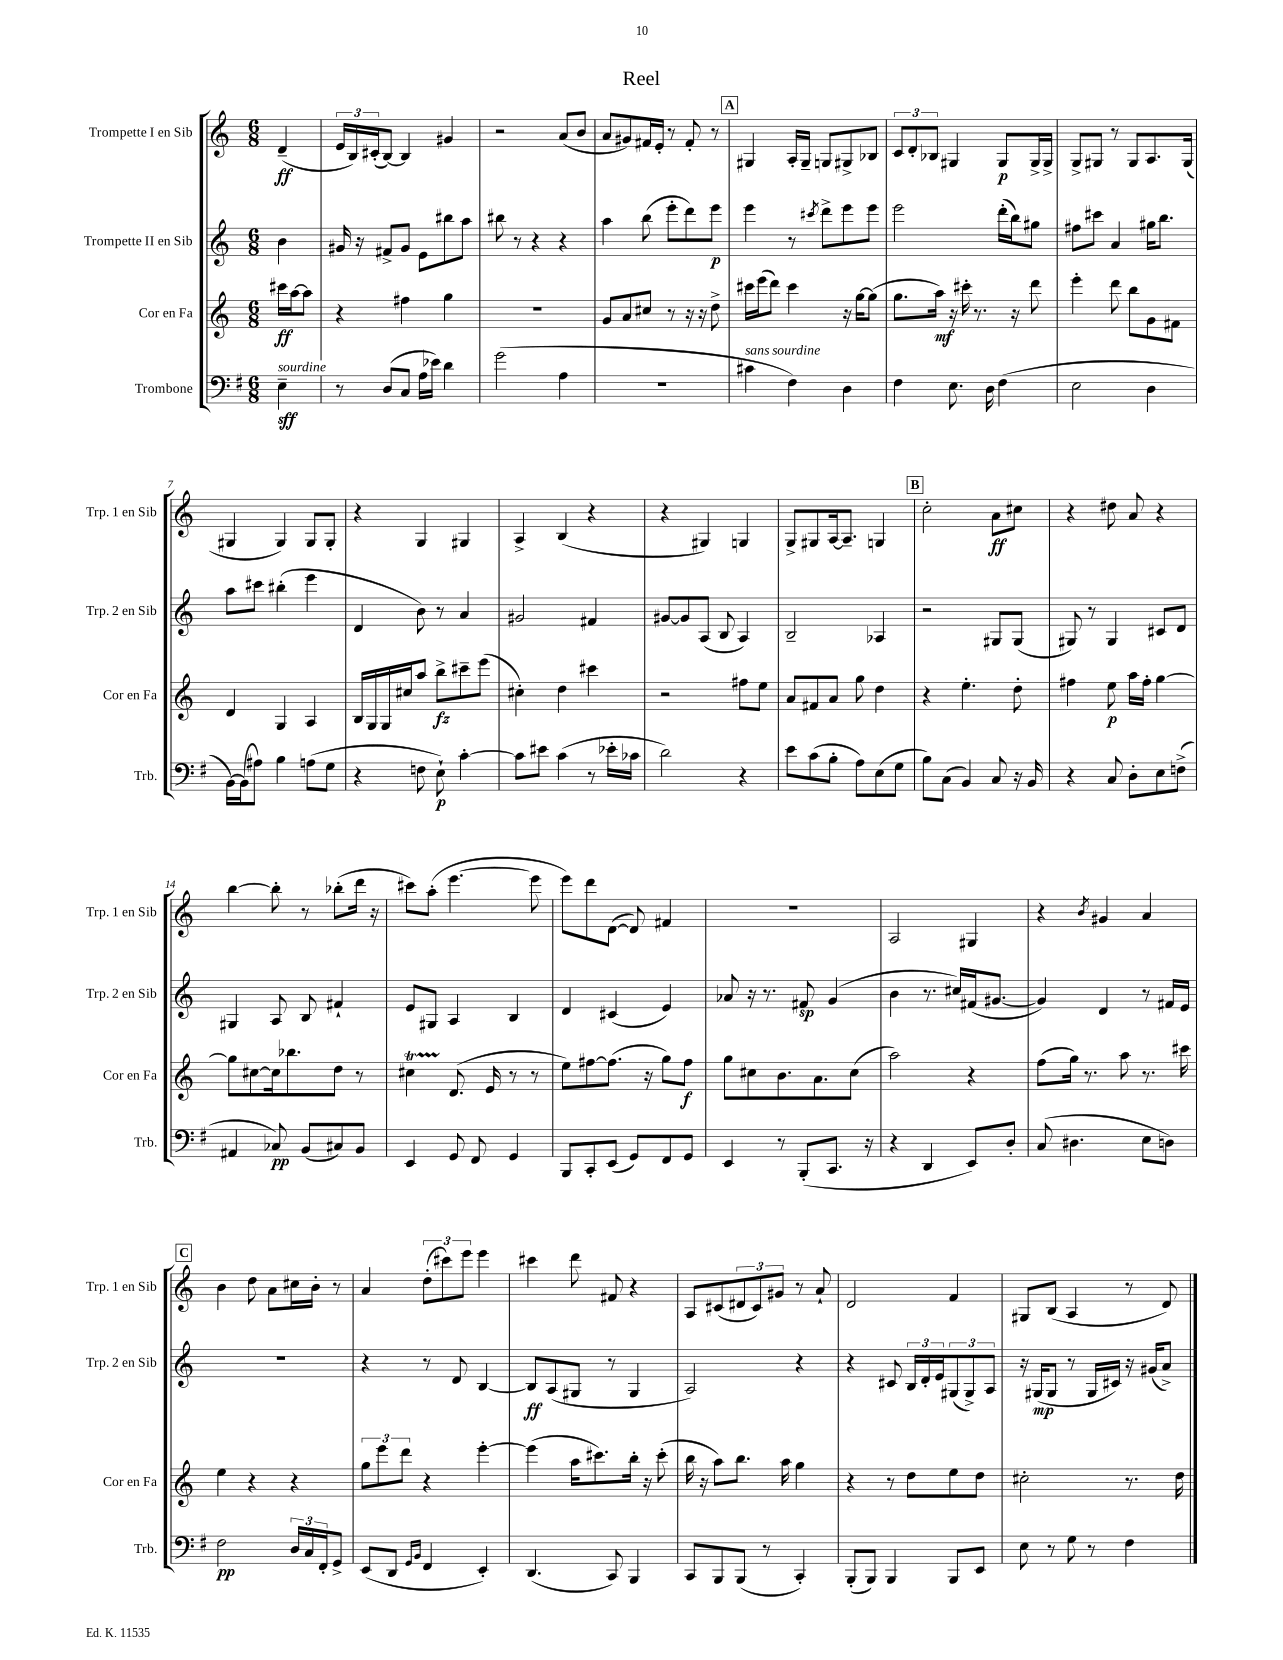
\header { title = "Reel" }
<<
\new StaffGroup <<
\new Staff = "s0" \with { instrumentName = "Trompette I en Sib" shortInstrumentName = "Trp. 1 en Sib" } {
    \clef treble \key c \major \numericTimeSignature \time 6/8 \partial 4
    d'4--\ff( |
    \tuplet 3/2 { e'16 b16) cis'16-.( } b8~) b4 gis'4 |
    r2 a'8( b'8 |
    a'8 gis'8) fis'16 e'16-. r8 fis'8-. r8 |
    \mark \markup { \box "A" } gis4 a16-. gis16-- g8 gis8-> bes8 |
    \tuplet 3/2 { c'8 d'8-. bes8 } gis4 gis8\p gis16-> gis16-> |
    g8-> gis8 r8 gis8 a8. gis16( |
    gis4 gis4) gis8 gis8-. |
    r4 g4 gis4 |
    a4-> b4( r4 |
    r4 gis4) g4 |
    g8-> gis8 a16~ a8.-- g4 |
    \mark \markup { \box "B" } c''2-. a'8\ff cis''8 |
    r4 dis''8 a'8 r4 |
    b''4~ b''8-. r8 bes''8-.( d'''16 r16 |
    cis'''8) a''8-.( e'''4.~ e'''8 |
    e'''8) d'''8 d'8~( d'8) fis'4 |
    R2. |
    a2 gis4 |
    r4 \acciaccatura { b'8 } gis'4 a'4 |
    \mark \markup { \box "C" } b'4 d''8 a'8 cis''16 b'16-. r8 |
    a'4 \tuplet 3/2 { d''8-.( cis'''8) e'''8 } e'''4 |
    cis'''4 d'''8 fis'8 r4 |
    a8 cis'8( \tuplet 3/2 { dis'8 cis'8) gis'8 } r8 a'8-! |
    d'2 f'4 |
    gis8 b8( a4 r8 d'8) \bar "|." |
}
\new Staff = "s1" \with { instrumentName = "Trompette II en Sib" shortInstrumentName = "Trp. 2 en Sib" } {
    \clef treble \key c \major \numericTimeSignature \time 6/8 \partial 4
    b'4 |
    gis'16 r16 fis'8-> gis'8 e'8 bis''8 a''8 |
    bis''8 r8 r4 r4 |
    a''4 b''8( e'''8-. d'''8) e'''8\p |
    \mark \markup { \box "A" } e'''4 r8 \acciaccatura { cis'''8 } d'''8-> e'''8 e'''8 |
    e'''2 d'''16-.( b''16) gis''8 |
    fis''8 cis'''8 a'4 gis''16 b''8. |
    a''8 cis'''8 bis''4-.( e'''4 |
    d'4 b'8) r8 a'4 |
    gis'2 fis'4 |
    gis'8~ gis'8 a8( b8 a4) |
    b2-- aes4 |
    \mark \markup { \box "B" } r2 gis8 gis8( |
    gis8) r8 gis4 cis'8 d'8 |
    gis4 a8 b8 fis'4-! |
    e'8 gis8 a4 b4 |
    d'4 cis'4( e'4) |
    aes'8 r16 r8. fis'8\sp g'4( |
    b'4 r8. cis''16) fis'16( gis'8.~ |
    gis'4) d'4 r8 fis'16 e'16 |
    \mark \markup { \box "C" } R2. |
    r4 r8 d'8 b4~ |
    b8\ff a8( gis8 r8 gis4 |
    a2) r4 |
    r4 cis'8 \tuplet 3/2 { b16 d'16-. e'16 } \tuplet 3/2 { gis8( gis8->) a8 } |
    r16 gis16\mp( gis8 r8 gis16 cis'16) r16 gis'16( a'8->) \bar "|." |
}
\new Staff = "s2" \with { instrumentName = "Cor en Fa" shortInstrumentName = "Cor en Fa" } {
    \clef treble \key c \major \numericTimeSignature \time 6/8 \partial 4
    cis'''16\ff a''16~ a''8 |
    r4 fis''4 g''4 |
    R2. |
    g'8 a'8 cis''8 r8 r16 r16 d''8-> |
    \mark \markup { \box "A" } cis'''16 e'''16( d'''8) cis'''4 r16 g''16~ g''8( |
    g''8. a''16\mf) r16 cis'''16-. r8. r16 d'''8 |
    e'''4-. d'''8 b''8 g'8 fis'8 |
    d'4 g4 a4 |
    b16 g16 g16 cis''16 a''8 b''8->\fz cis'''8-- e'''8( |
    cis''4-.) d''4 cis'''4 |
    r2 fis''8 e''8 |
    a'8 fis'8 a'8 g''8 d''4 |
    \mark \markup { \box "B" } r4 e''4.-. d''8-. |
    fis''4 e''8\p a''16 fis''16-. g''4~ |
    g''8 cis''8~ cis''16 bes''8. d''8 r8 |
    cis''4\startTrillSpan d'8.\stopTrillSpan( e'16 r8 r8 |
    e''8) fis''8~ fis''8.( r16 g''8) fis''8\f |
    g''8 cis''8 b'8. a'8. cis''8( |
    a''2) r4 |
    f''8( g''16) r8. a''8 r8. cis'''16 |
    \mark \markup { \box "C" } e''4 r4 r4 |
    \tuplet 3/2 { g''8 e'''8 d'''8 } r4 e'''4~-. |
    e'''4( a''16 cis'''8.) b''16-. r16 cis'''8-.( |
    b''16 r16 a''8) b''8. a''16 g''4 |
    r4 r8 d''8 e''8 d''8 |
    cis''2-. r8. d''16 \bar "|." |
}
\new Staff = "s3" \with { instrumentName = "Trombone" shortInstrumentName = "Trb." } {
    \clef bass \key g \major \numericTimeSignature \time 6/8 \partial 4
    e4--\sff^\markup { \italic "sourdine" } |
    r8 d8( c8 a16 ees'16) d'4 |
    g'2( a4 |
    R2. |
    \mark \markup { \box "A" } cis'4^\markup { \italic "sans sourdine" } fis4) d4 |
    fis4 e8. d16 fis4( |
    e2 d4 |
    b,16~) b,16( ais8) b4 a8( g8 |
    r4 f8 e8-!\p) c'4~-. |
    c'8 eis'8 c'4( r8 ees'16-. ces'16 |
    d'2) r4 |
    e'8 c'8( b8-. a8) e8( g8 |
    \mark \markup { \box "B" } b8) c8( b,4) c8 r16 b,16 |
    r4 c8 d8-. e8 f8->( |
    ais,4 ces8\pp) b,8( cis8) b,8 |
    e,4 g,8 fis,8 g,4 |
    b,,8 c,8-. e,8( g,8) fis,8 g,8 |
    e,4 r8 b,,8-.( c,8. r16 |
    r4 d,4 e,8) d8-. |
    c8( dis4. e8 d8) |
    \mark \markup { \box "C" } fis2\pp \tuplet 3/2 { d16 c16 fis,16-. } g,8-> |
    e,8( d,8 \grace { g,16 b,16 } fis,4 e,4-.) |
    d,4.( c,8) b,,4 |
    c,8 b,,8 b,,8( r8 c,4-.) |
    b,,8-.( b,,8) b,,4 b,,8 e,8 |
    e8 r8 g8 r8 fis4 \bar "|." |
}
>>
>>
